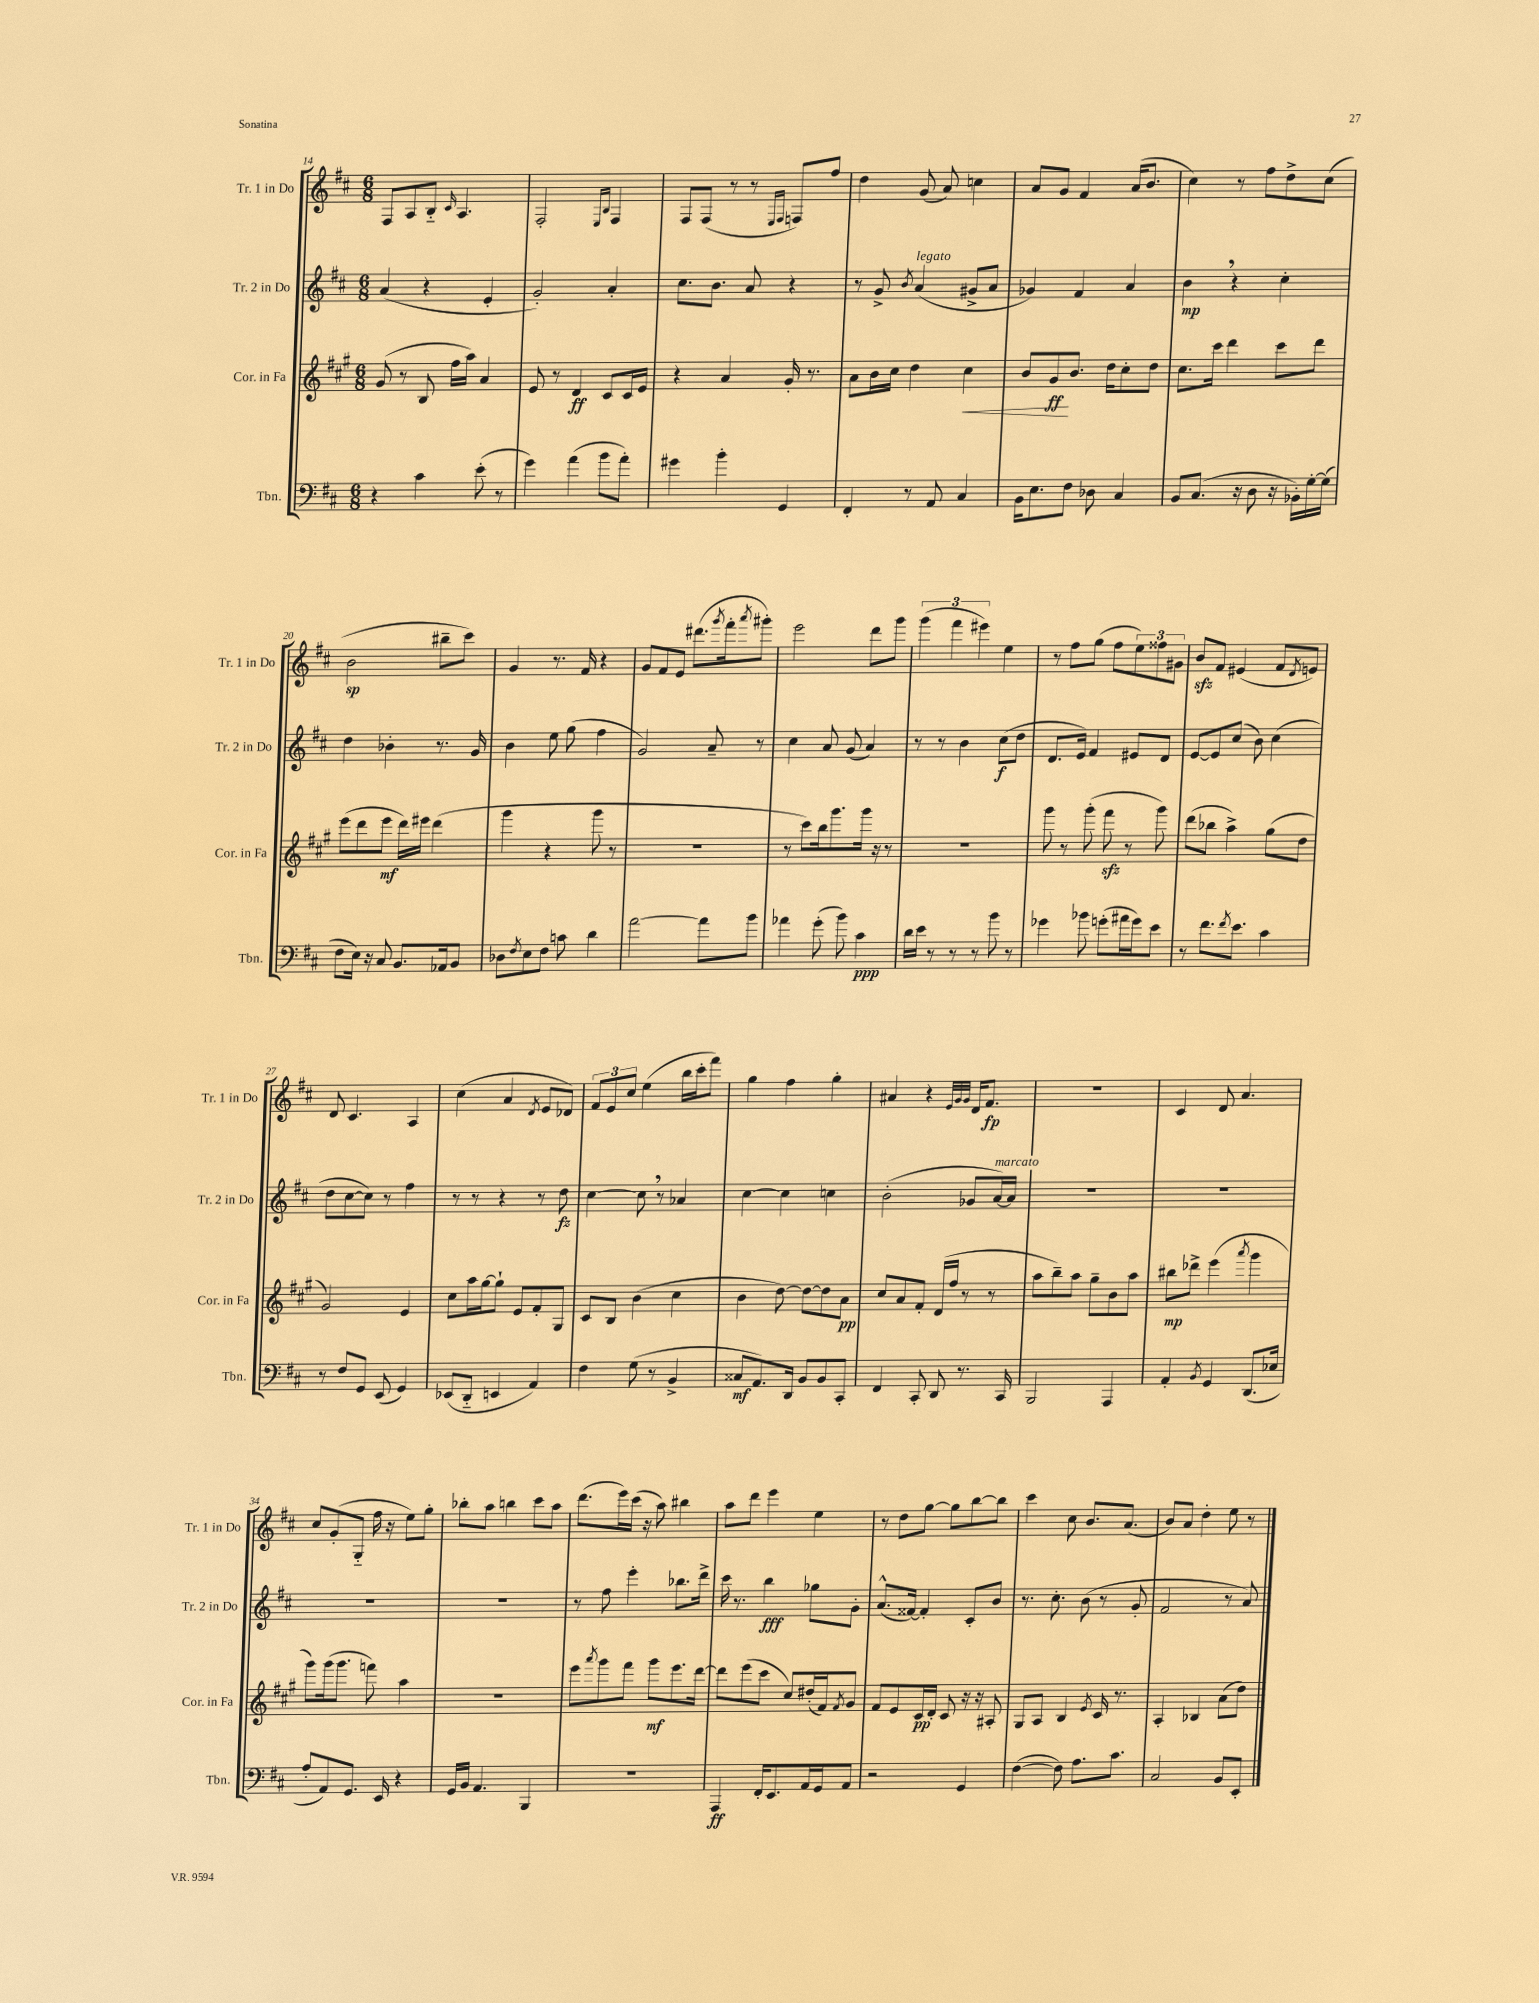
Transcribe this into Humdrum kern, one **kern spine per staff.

**kern	**kern	**kern	**kern
*staff4	*staff3	*staff2	*staff1
*clefF4	*clefG2	*clefG2	*clefG2
*k[f#c#]	*k[f#c#g#]	*k[f#c#]	*k[f#c#]
*M6/8	*M6/8	*M6/8	*M6/8
4r	(8g#	(4a	8F#
.	8r	.	8A
4c#	8B	4r	8B'~
.	.	.	16qqc#
.	16ff#	.	4.A
.	16aa)	.	.
(8e'	4a	4e'	.
8r	.	.	.
=	=	=	=
4g)	8e	2g')	2F#'
.	8r	.	.
(4a	4d	.	.
.	.	.	16qqE
.	.	.	16qqB
8b	8c#	4a'	4F#
8a')	16c#	.	.
.	16e	.	.
=	=	=	=
4g#	4r	8.cc#	8F#
.	.	.	(8F#
.	.	8.b	.
4b'	4a	.	8r
.	.	8a	8r
.	.	.	16qqE
.	.	.	16qqF#
4GG	16g#'	4r	8F)
.	8.r	.	.
.	.	.	8ff#
=	=	=	=
4FF#'	8a	8r	4dd
.	16b	8g^	.
.	16cc#	.	.
.	.	8qb	.
8r	4dd	(4a	(8g
8AA	.	.	8a)
4C#	4cc#	8g#^	4cc
.	.	8a	.
=	=	=	=
16BB	8b	4g-)	8a
8.E	.	.	.
.	8g#	.	8g
8F#	8.b	4f#	4f#
8D-	.	.	.
.	16dd	.	.
4C#	8cc#'	4a	(16a
.	.	.	8.b
.	8dd	.	.
=	=	=	=
8BB	8.cc#	4b	4cc#)
(8.C#	.	.	.
.	16ccc#	.	.
.	4ddd	4r	8r
16r	.	.	.
8D	.	.	8ff#
16r	8ccc#	4cc#'	8dd^
16BB-')	.	.	.
[16G'	8ddd	.	(8cc#
(16G]	.	.	.
=	=	=	=
8F#	(8eee	4dd	2b
16E)	8ddd	.	.
16r	.	.	.
8C#	8eee	4b-'	.
8.BB	16ddd)	.	.
.	16eee#	.	.
.	(4ddd	8.r	8bb#~
16AA-	.	.	.
8BB	.	.	8ccc#)
.	.	16g	.
=	=	=	=
8D-	4ggg#	4b	4g
8qF#	.	.	.
8E	.	.	.
8F#	4r	8ee	8.r
8c	.	(8gg	.
.	.	.	16f#
4d	8ggg#	4ff#	4r
.	8r	.	.
=	=	=	=
[2a	2.r	2g)	8g
.	.	.	8f#
.	.	.	8e
.	.	.	(8.ddd#
8a]	.	8a~	.
.	.	.	8qggg
.	.	.	16fff#'
.	.	.	8qaaa
8b	.	8r	8ggg#')
=	=	=	=
4a-	8r	4cc#	2eee
.	8ccc#)	.	.
(8g'	16bb	8a	.
.	8.ggg#	.	.
8b)	.	(8g	.
4c#	16ggg#	4a)	8ddd
.	16r	.	.
.	8r	.	8ggg
=	=	=	=
16d	2.r	8r	(6ggg
16e	.	.	.
8r	.	8r	.
.	.	.	6fff#
8r	.	4b	.
.	.	.	6eee#)
8r	.	.	.
8b	.	(8cc#	4ee
8r	.	8dd	.
=	=	=	=
4g-	8ggg#	8.d	8r
.	8r	.	8ff#
.	.	16e)	.
8b-	(8ggg#'	4f#	(8gg
(8g'	8fff#	.	8ff#
16a#	8r	8e#	12ee)
16g)	.	.	.
.	.	.	12ff##
8e	8ggg#)	8d	.
.	.	.	12g#
=	=	=	=
8r	(8ddd	[8e	8b
8.f#	8bb-	8e]	8f#
.	4aa^)	(8cc#	(4e#
8qf#	.	.	.
8.e	.	.	.
.	.	8b)	.
4c#	(8gg#	(4cc#	8f#
.	.	.	8qd
.	8dd	.	8e)
=	=	=	=
8r	2g#)	8dd	8d
8F#	.	[8cc#	4.c#
8GG	.	8cc#])	.
(8EE	.	8r	.
4GG)	4e	4ff#	4A
=	=	=	=
(8EE-	8cc#	8r	(4cc#
8DD'~	16aa	8r	.
.	[16gg#	.	.
4EE	8gg#`]	4r	4a
.	8e	.	.
.	.	.	8qd
4AA)	8f#'	8r	8e
.	8G#	8dd	8d-)
=	=	=	=
4F#	8c#	[4cc#	12f#
.	.	.	12e
.	8B	.	.
.	.	.	12cc#
(8G	(4b	8cc#]	(4ee
8r	.	8r	.
4BB^	4cc#	4a-	16bb
.	.	.	16ccc#'
.	.	.	8fff#)
=	=	=	=
8C##	4b	[4cc#	4gg
8.AA)	.	.	.
.	[8dd)	4cc#]	4ff#
16DD	.	.	.
8BB	8dd_	.	.
8BB	8dd]	4cc	4gg'
8CC#'	8a	.	.
=	=	=	=
4FF#	8cc#	(2b'	4a#
.	8a	.	.
8CC#'	8f#'	.	4r
8DD	(16d	.	.
.	16ff#	.	.
.	.	.	32qqe
.	.	.	32qqg
.	.	.	32qqg
8.r	8r	8g-	16d
.	.	.	8.f#
.	8r	[16a)	.
16CC#	.	16a]	.
=	=	=	=
2BBB	8aa	2.r	2.r
.	8bb~)	.	.
.	8aa	.	.
.	8gg#~	.	.
4AAA	8b	.	.
.	8aa	.	.
=	=	=	=
4AA'	8bb#	2.r	4c#
.	8ddd-^	.	.
8qBB	.	.	.
4GG	(4eee	.	8d
.	.	.	4.a
.	8qaaa	.	.
(8.DD	4ggg#	.	.
16E-	.	.	.
=	=	=	=
8A'	8ggg#)	2.r	8cc#
8AA)	(16ggg#	.	(8g'
.	8.ggg#	.	.
8.GG	.	.	8G'~
.	8fff)	.	16ff#
16EE	.	.	16r
4r	4aa	.	8ee)
.	.	.	8gg'
=	=	=	=
16GG	2.r	2.r	8bb-'
16BB	.	.	.
4.AA	.	.	8aa
.	.	.	4bb
4BBB	.	.	8ccc#
.	.	.	8aa
=	=	=	=
2.r	8eee	8r	(8.ddd
.	8qaaa	.	.
.	8ggg#	8ff#	.
.	.	.	16eee)
.	8fff#	4eee'	(16ccc#
.	.	.	16r
.	8ggg#	.	8aa)
.	8.eee	8.bb-	4bb#
.	[16ddd	16ddd^	.
=	=	=	=
4AAA	8ddd]	16ccc#	8aa
.	.	8.r	.
.	(8eee	.	8ddd
16FF#'	8ccc#	4bb	4eee
8.EE	.	.	.
.	8cc#)	.	.
16AA	(16dd#'	8gg-	4ee
16GG	16f#)	.	.
.	8qf#	.	.
8AA	8g#	8g'	.
=	=	=	=
2r	8f#	(8.a^^	8r
.	8e	.	8dd
.	.	[16f##)	.
.	16c#	4f##']	[8gg
.	16d'	.	.
.	8c#	.	8gg]
4GG	16r	8c#'	[8bb
.	16r	.	.
.	8A#'	8b	8bb]
=	=	=	=
([4F#	8G#	8.r	4ccc#
.	8A	.	.
.	.	8.cc#'	.
8F#])	4B	.	8cc#
8.A	.	(8b	8.b
.	8qe	.	.
.	16c#	8r	.
8.c#	8.r	.	(8.a
.	.	8g'	.
=	=	=	=
2C#	4A'	2f#	8b)
.	.	.	8a
.	4B-	.	4dd'
8BB	(8a	8r	8ee
8EE'	8dd)	8a)	8r
==	==	==	==
*-	*-	*-	*-
